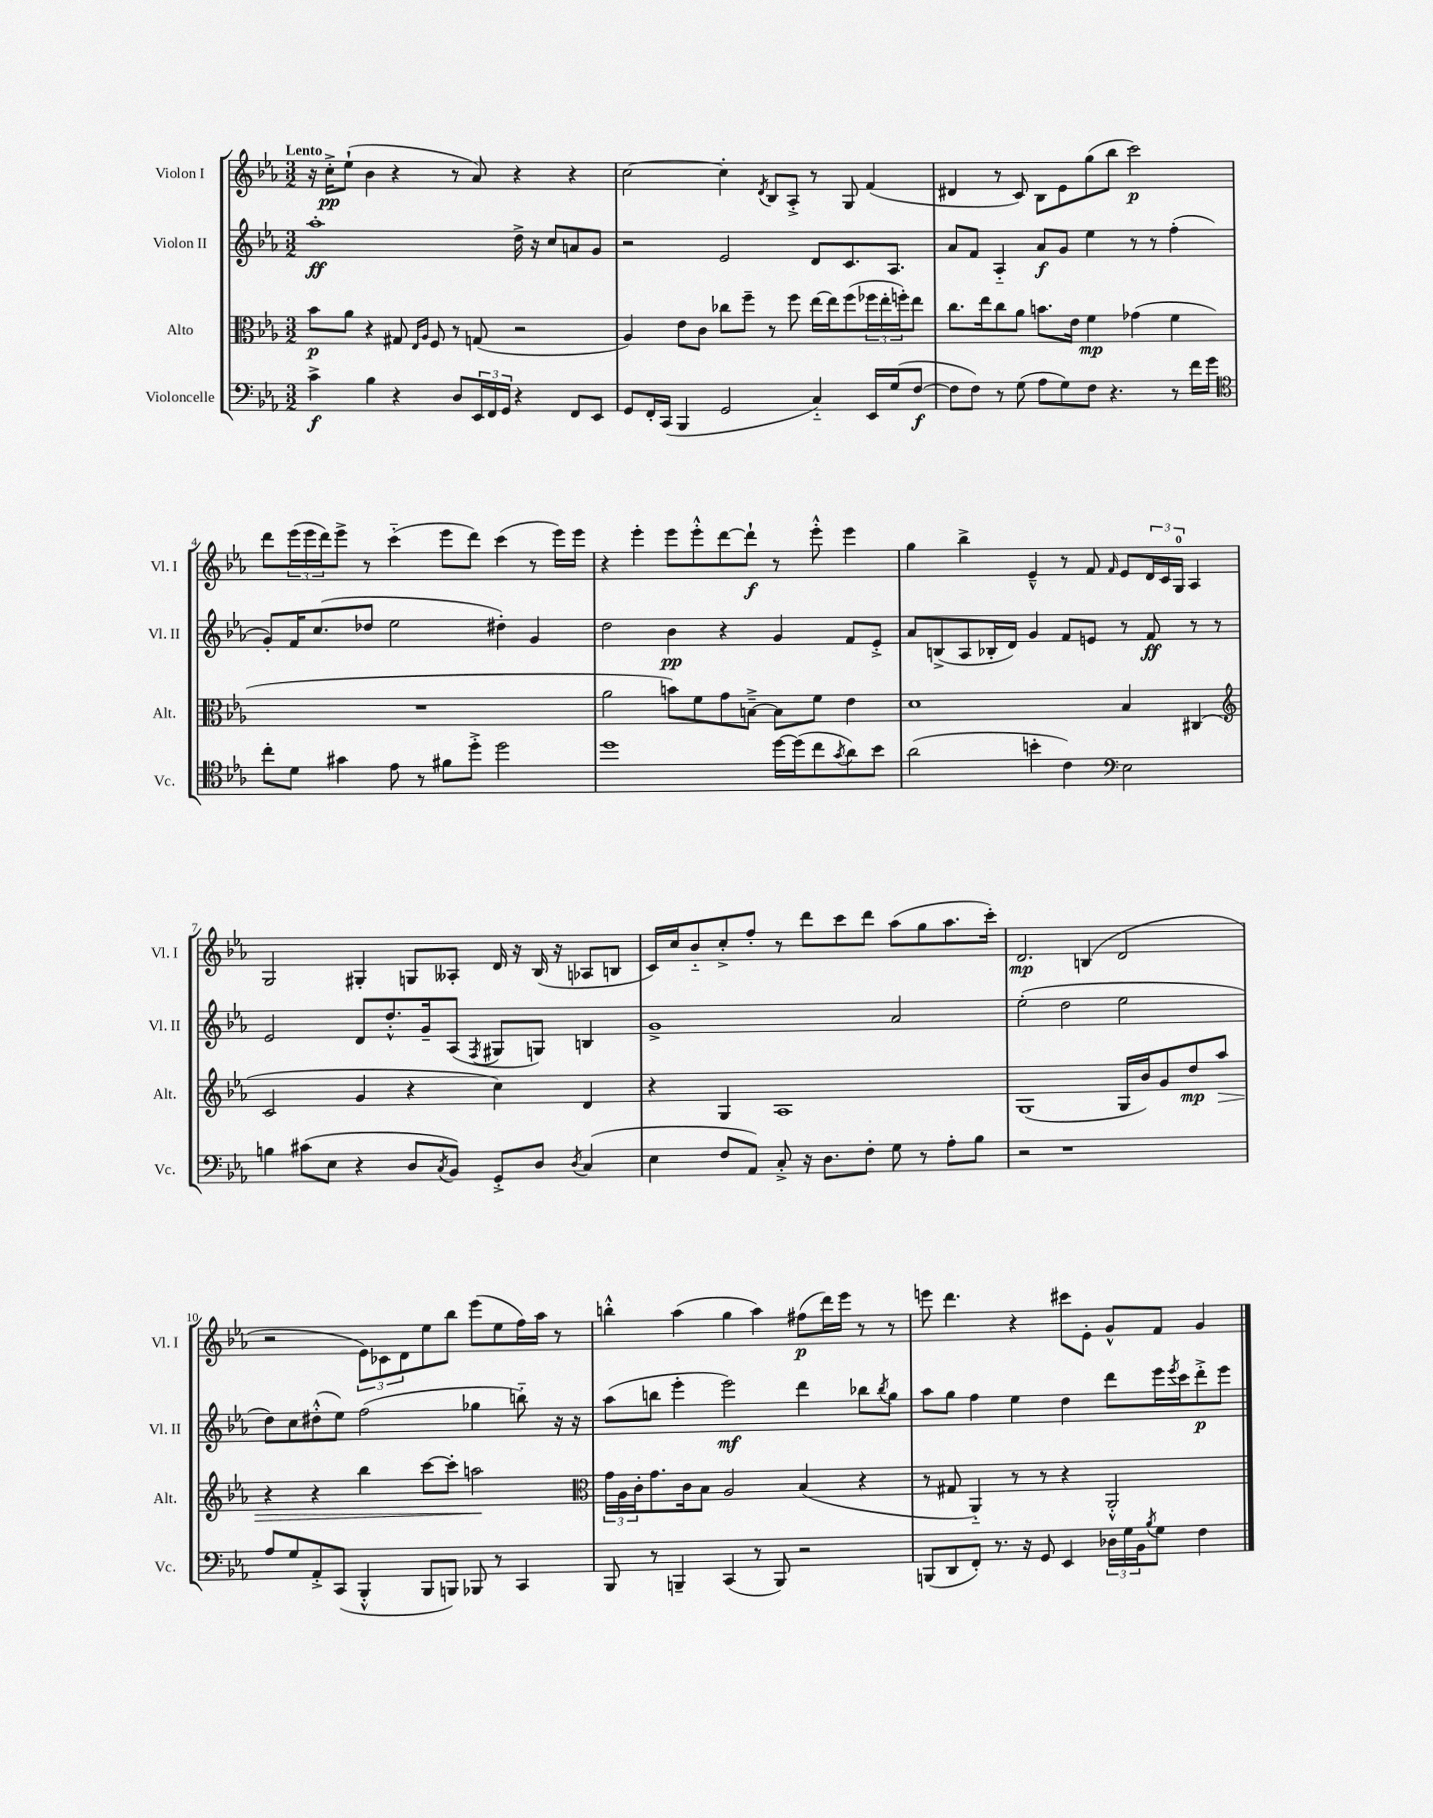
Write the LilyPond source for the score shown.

<<
\new StaffGroup <<
\new Staff = "s0" \with { instrumentName = "Violon I" shortInstrumentName = "Vl. I" } {
    \clef treble \key ees \major \numericTimeSignature \time 3/2 \tempo "Lento"
    r16 c''16-.->\pp ees''8-!( bes'4 r4 r8 aes'8) r4 r4 |
    c''2~ c''4-. \acciaccatura { d'8 } bes8 aes8-.-> r8 g8 f'4( |
    dis'4 r8 c'8) bes8 ees'8 g''8( bes''8 c'''2\p) |
    d'''8 \tuplet 3/2 { ees'''16( ees'''16 d'''16) } ees'''8-> r8 c'''4-_( ees'''8 d'''8) c'''4( r8 ees'''16) ees'''16 |
    r4 ees'''4-. ees'''8 ees'''8-.-^ d'''8~ d'''8-!\f r8 ees'''8-.-^ ees'''4 |
    g''4 bes''4-> ees'4---^ r8 f'8 \grace { f'16 } ees'8 \tuplet 3/2 { d'16 c'16 g16-0 } aes4 |
    g2 gis4-. g8 aeses8-. d'16 r16 bes16( r16 aes8 b8 |
    c'16) c''16 bes'8-_ c''8-.-> f''8-. r8 d'''8 c'''8 d'''8 aes''8( g''8 aes''8. c'''16-.) |
    d'2.\mp b4( d'2 |
    r2 \tuplet 3/2 { ees'8) ces'8 d'8 } ees''8 bes''8 ees'''8( ees''8 f''16) aes''16 r8 |
    b''4-.-^ aes''4( g''4 aes''4) fis''8\p( d'''16) ees'''16 r8 r8 |
    e'''8 d'''4. r4 cis'''8 ees'8-. g'8-^ f'8 g'4 \bar "|." |
}
\new Staff = "s1" \with { instrumentName = "Violon II" shortInstrumentName = "Vl. II" } {
    \clef treble \key ees \major \numericTimeSignature \time 3/2
    aes''1-.\ff d''16-> r16 c''8 a'8 g'8 |
    r2 ees'2 d'8 c'8. aes8. |
    aes'8 f'8 aes4-_ aes'8\f g'8 ees''4 r8 r8 f''4-.( |
    g'8-.) f'16 c''8.( des''8 ees''2 dis''4-.) g'4 |
    d''2 bes'4\pp r4 g'4 f'8 ees'8-.-> |
    aes'8 b8->( aes8 bes16-. d'16) g'4 f'8 e'8 r8 f'8\ff r8 r8 |
    ees'2 d'8 d''8.-.-^ g'16-- aes8( \acciaccatura { f8 } gis8 g8) b4 |
    g'1-> aes'2 |
    ees''2-.( d''2 ees''2 |
    d''8) c''8 dis''8-.-^( ees''8) f''2( ges''4 b''8-_) r16 r16 |
    aes''8( b''8 ees'''4-. ees'''2\mf) d'''4 bes''8 \acciaccatura { bes''8 } g''8 |
    aes''8 g''8 f''4 ees''4 d''4 d'''8 ees'''16 \acciaccatura { ees'''8 } c'''16 d'''8-.->\p ees'''8 \bar "|." |
}
\new Staff = "s2" \with { instrumentName = "Alto" shortInstrumentName = "Alt." } {
    \clef alto \key ees \major \numericTimeSignature \time 3/2
    bes'8\p aes'8 r4 gis8 \grace { ees16 aes16 } f8 r8 g8( r2 |
    aes4) ees'8 c'8 ces''8 f''8-- r8 f''8 ees''16~ ees''16 f''8( \tuplet 3/2 { fes''16 ees''16-. f''16-.) } ees''8 |
    c''8. ees''16 c''8 aes'8 b'8. ees'16 f'4\mp ges'4( f'4 |
    R1. |
    aes'2 b'8) f'8 g'8 b8~---> b8 f'8 ees'4 |
    d'1 bes4 cis4( |
    \clef treble c'2 g'4 r4 c''4) d'4 |
    r4 g4 aes1 |
    g1( g16 bes'16) g'8 d''8\mp aes''8\> |
    r4 r4 bes''4 c'''8~ c'''8-. a''2\! |
    \clef alto \tuplet 3/2 { g'16 aes16 c'16-. } g'8. c'16 bes8 aes2 bes4( r4 |
    r8 gis8 aes,4-_) r8 r8 r4 aes,2-.-^ \bar "|." |
}
\new Staff = "s3" \with { instrumentName = "Violoncelle" shortInstrumentName = "Vc." } {
    \clef bass \key ees \major \numericTimeSignature \time 3/2
    c'4->\f bes4 r4 d8 \tuplet 3/2 { ees,16 f,16 g,16 } r4 f,8 ees,8 |
    g,8 f,16-. c,16( bes,,4 g,2 c4-_) ees,16 g16( f8~\f |
    f8 f8) r8 g8( aes8 g8) f8 r4. r8 f'16 g'16 |
    \clef tenor c''8-. d'8 gis'4 ees'8 r8 fis'8 d''8-.-> d''2 |
    d''1 d''16~ d''16( c''8 \acciaccatura { g'8 } aes'8) bes'8 |
    aes'2( b'4-. c'4) \clef bass ees2 |
    b4 cis'8( ees8 r4 d8 \acciaccatura { c8 } bes,8) g,8-.-> d8 \acciaccatura { d8 } c4( |
    ees4 f8 aes,8) c8-.-> r16 d8. f8-. g8 r8 aes8-. bes8 |
    r2 r1 |
    aes8 g8 aes,8-.-> c,8( bes,,4-.-^ bes,,8 b,,8) bes,,8 r8 c,4 |
    bes,,8 r8 b,,4-- c,4( r8 b,,8) r2 |
    b,,8( d,8 f,8-.) r8. r16 g,8 ees,4 \tuplet 3/2 { des16 g16 bes,16 } \acciaccatura { bes8 } g8 f4 \bar "|." |
}
>>
>>
